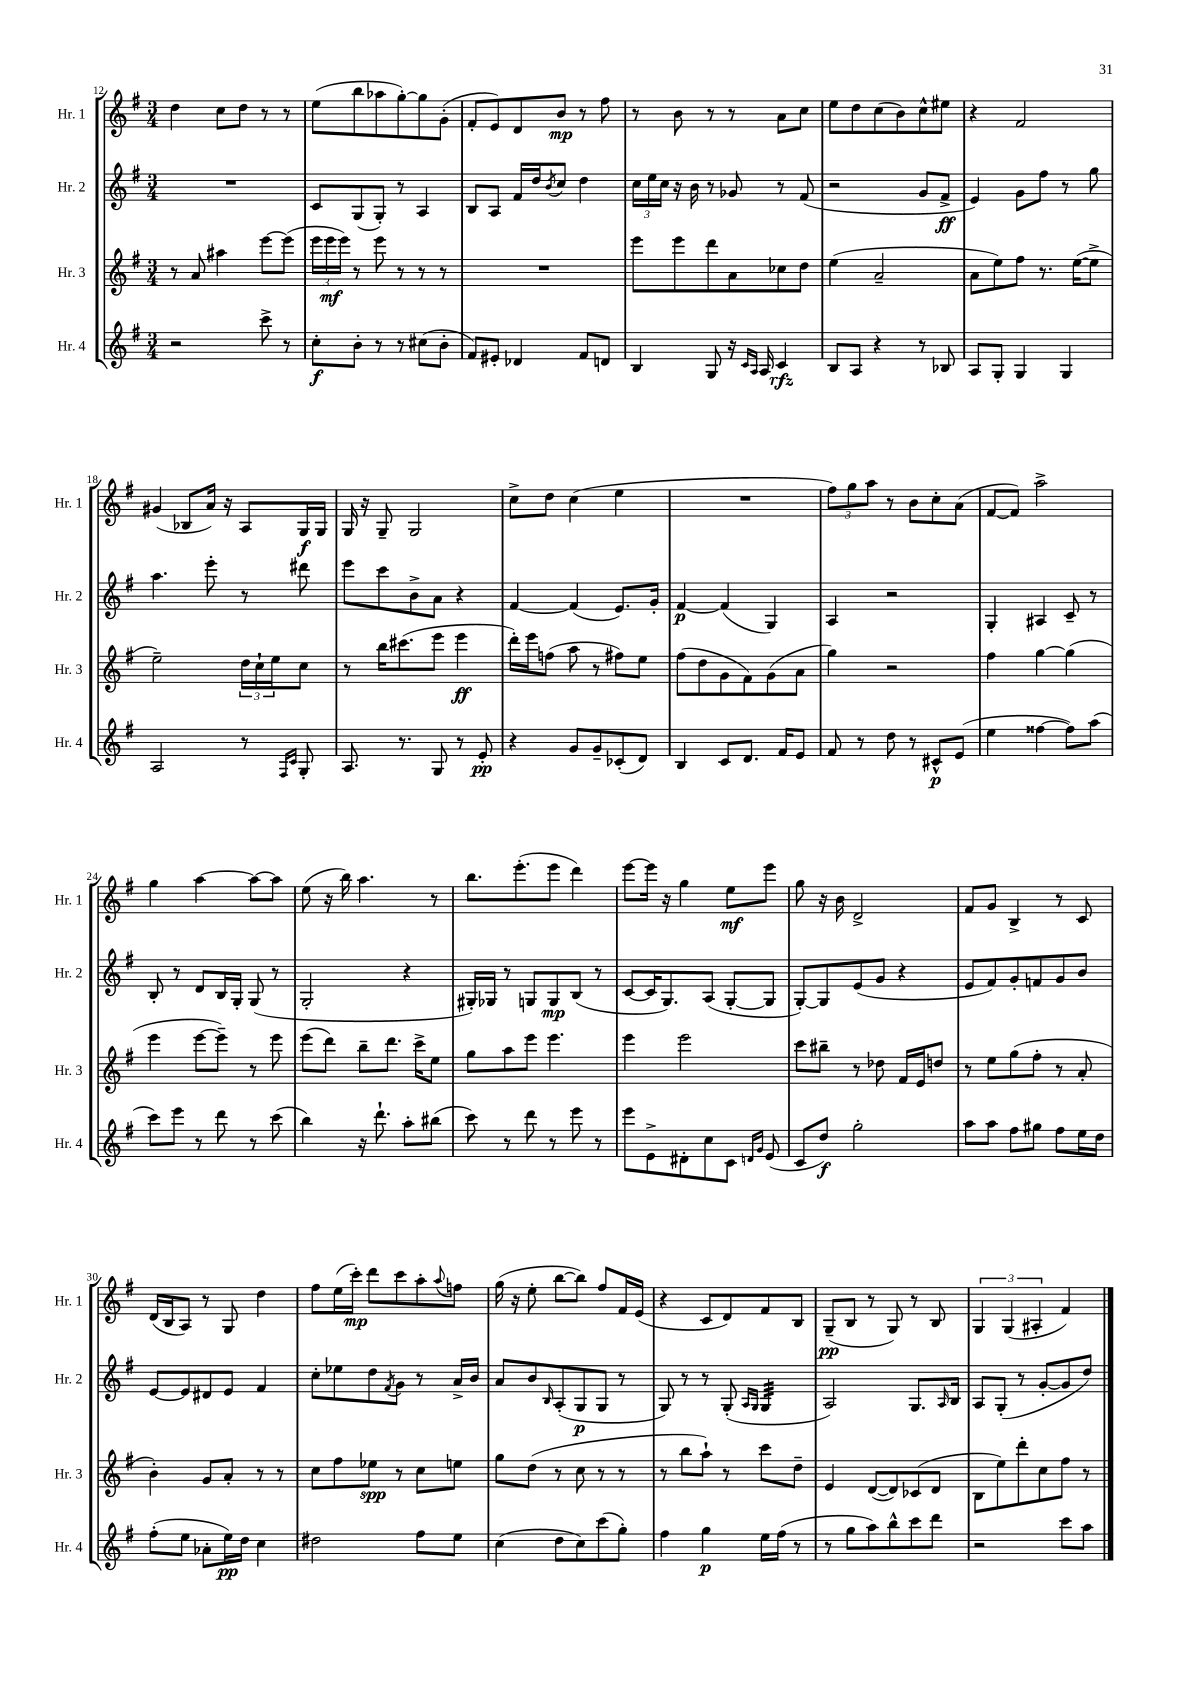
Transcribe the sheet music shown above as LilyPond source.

<<
\new StaffGroup <<
\new Staff = "s0" \with { instrumentName = "Hr. 1" shortInstrumentName = "Hr. 1" } {
    \clef treble \key g \major \numericTimeSignature \time 3/4
    d''4 c''8 d''8 r8 r8 |
    e''8( b''8 aes''8 g''8~-.) g''8 g'8-.( |
    fis'8-. e'8) d'8 b'8\mp r8 fis''8 |
    r8 b'8 r8 r8 a'8 c''8 |
    e''8 d''8 c''8( b'8) c''8-^ eis''8 |
    r4 fis'2 |
    gis'4( bes8 a'16) r16 a8 g16\f g16 |
    g16 r16 g8-- g2 |
    c''8-> d''8 c''4( e''4 |
    R2. |
    \tuplet 3/2 { fis''8) g''8 a''8 } r8 b'8 c''8-. a'8( |
    fis'8~ fis'8) a''2-> |
    g''4 a''4~ a''8~ a''8 |
    e''8( r16 b''16) a''4. r8 |
    b''8. e'''8.-.( e'''8 d'''4) |
    e'''8~ e'''16 r16 g''4 e''8\mf e'''8 |
    g''8 r16 b'16 d'2-> |
    fis'8 g'8 b4-> r8 c'8 |
    d'16( b16 a8) r8 g8 d''4 |
    fis''8 e''16( c'''16-.\mp) d'''8 c'''8 a''8-. \appoggiatura { a''8 } f''8 |
    g''16( r16 e''8-. b''8~ b''8) fis''8 fis'16 e'16( |
    r4 c'8 d'8) fis'8 b8 |
    g8--\pp( b8 r8 g8) r8 b8 |
    \tuplet 3/2 { g4 g4( ais4-. } fis'4) \bar "|." |
}
\new Staff = "s1" \with { instrumentName = "Hr. 2" shortInstrumentName = "Hr. 2" } {
    \clef treble \key g \major \numericTimeSignature \time 3/4
    R2. |
    c'8 g8( g8-.) r8 a4 |
    b8 a8 fis'16 d''16 \acciaccatura { b'8 } c''8 d''4 |
    \tuplet 3/2 { c''16 e''16 c''16 } r16 b'16 r8 ges'8 r8 fis'8( |
    r2 g'8 fis'8->\ff |
    e'4) g'8 fis''8 r8 g''8 |
    a''4. e'''8-. r8 dis'''8 |
    e'''8 c'''8 b'8-> a'8 r4 |
    fis'4~ fis'4( e'8.) g'16-. |
    fis'4~\p fis'4( g4) |
    a4 r2 |
    g4-. ais4 c'8-- r8 |
    b8-. r8 d'8 b16 g16-. g8( r8 |
    g2-. r4 |
    gis16-.) ges16 r8 g8 g8\mp b8( r8 |
    c'8~ c'16 g8.) a8( g8~-. g8 |
    g8~-.) g8 e'8( g'8 r4 |
    e'8 fis'8) g'8-. f'8 g'8 b'8 |
    e'8~ e'8 dis'8 e'8 fis'4 |
    c''8-. ees''8 d''8 \acciaccatura { fis'8 } g'8 r8 a'16-> b'16 |
    a'8 b'8 \grace { b16 } a8-.( g8\p g8 r8 |
    g8) r8 r8 g8-.( \grace { a16 g16 } g4:32 |
    a2) g8. \grace { a16 } b16 |
    a8 g8-.( r8 g'8~-. g'8 d''8) \bar "|." |
}
\new Staff = "s2" \with { instrumentName = "Hr. 3" shortInstrumentName = "Hr. 3" } {
    \clef treble \key g \major \numericTimeSignature \time 3/4
    r8 a'8 ais''4 e'''8~ e'''8( |
    \tuplet 3/2 { e'''16 e'''16\mf e'''16) } r8 e'''8 r8 r8 r8 |
    R2. |
    e'''8 e'''8 d'''8 a'8 ces''8 d''8 |
    e''4( a'2-- |
    a'8 e''8) fis''8 r8. e''16~( e''8-> |
    e''2--) \tuplet 3/2 { d''16 c''16-! e''16 } c''8 |
    r8 b''16 cis'''8.( e'''8 e'''4\ff |
    d'''16-.) e'''16 f''8( a''8 r8 fis''8) e''8 |
    fis''8( d''8 g'8 fis'8) g'8( a'8 |
    g''4) r2 |
    fis''4 g''4~ g''4( |
    e'''4 e'''8~ e'''8--) r8 e'''8 |
    e'''8( d'''8) b''8-- d'''8. c'''16-> e''8 |
    g''8 a''8 e'''8 e'''4. |
    e'''4 e'''2 |
    c'''8 bis''8-- r8 des''8 fis'16 e'16 d''8 |
    r8 e''8 g''8( fis''8-. r8 a'8-. |
    b'4-.) g'8 a'8-. r8 r8 |
    c''8 fis''8 ees''8\spp r8 c''8 e''8 |
    g''8 d''8( r8 c''8 r8 r8 |
    r8 b''8 a''8-!) r8 c'''8 d''8-- |
    e'4 d'8~( d'8) ces'8( d'8 |
    b8 e''8) d'''8-. c''8 fis''8 r8 \bar "|." |
}
\new Staff = "s3" \with { instrumentName = "Hr. 4" shortInstrumentName = "Hr. 4" } {
    \clef treble \key g \major \numericTimeSignature \time 3/4
    r2 c'''8-> r8 |
    c''8-.\f b'8-. r8 r8 cis''8( b'8-. |
    fis'8) eis'8-. des'4 fis'8 d'8 |
    b4 g8 r16 \grace { c'16 a16 } a16 c'4\rfz |
    b8 a8 r4 r8 bes8 |
    a8 g8-. g4 g4 |
    a2 r8 \grace { fis16 c'16 } g8-. |
    a8. r8. g8 r8 e'8-.\pp |
    r4 g'8 g'8-- ces'8-.( d'8) |
    b4 c'8 d'8. fis'16 e'8 |
    fis'8 r8 d''8 r8 cis'8-^\p e'8( |
    e''4 fisis''4~ fisis''8) a''8( |
    c'''8) e'''8 r8 d'''8 r8 c'''8( |
    b''4) r16 d'''8.-! a''8-. bis''8( |
    c'''8) r8 d'''8 r8 e'''8 r8 |
    e'''8 e'8-> dis'8-. c''8 c'8 \grace { d'16 g'16 } e'8( |
    c'8 d''8\f) g''2-. |
    a''8 a''8 fis''8 gis''8 fis''8 e''16 d''16 |
    fis''8-.( e''8 aes'8-. e''16\pp) d''16 c''4 |
    dis''2 fis''8 e''8 |
    c''4( d''8 c''8) c'''8( g''8-.) |
    fis''4 g''4\p e''16 fis''16( r8 |
    r8 g''8 a''8) b''8-^ c'''8 d'''8 |
    r2 c'''8 a''8 \bar "|." |
}
>>
>>
\layout { \context { \Score currentBarNumber = #12 } }
